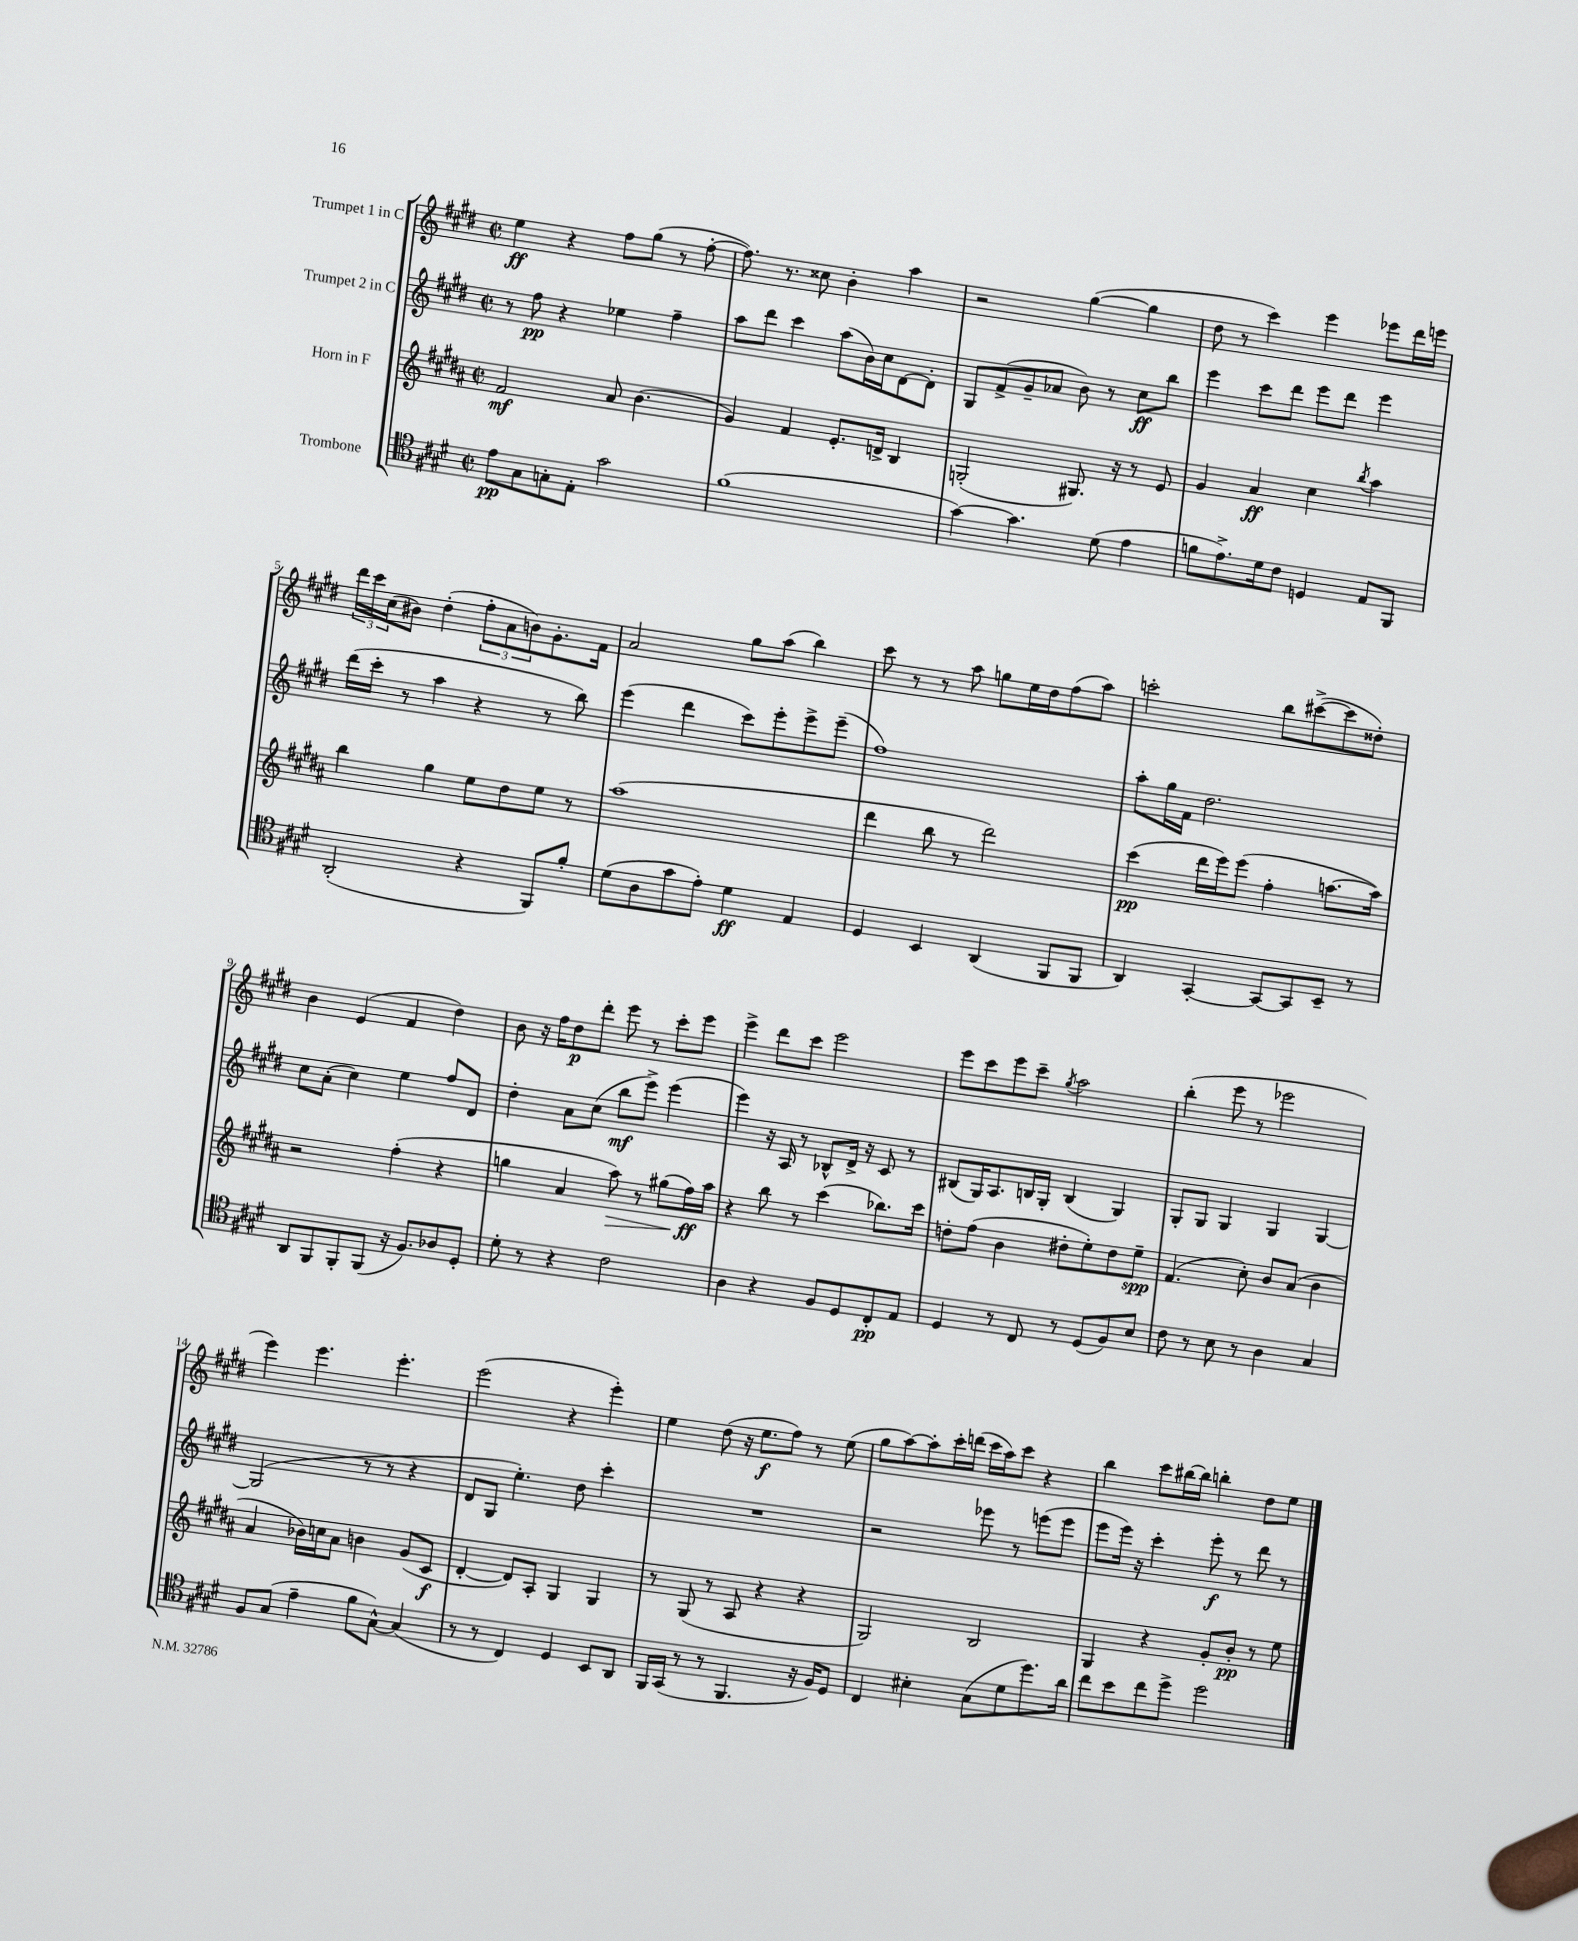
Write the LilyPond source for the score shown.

<<
\new StaffGroup <<
\new Staff = "s0" \with { instrumentName = "Trumpet 1 in C" } {
    \clef treble \key e \major \defaultTimeSignature \time 2/2
    e''4\ff r4 fis''8 gis''8( r8 fis''8~-. |
    fis''8.) r8. cisis''8 b'4-. a''4 |
    r2 gis''4~( gis''4 |
    dis''8 r8 cis'''4) e'''4 ees'''8 dis'''16 e'''16 |
    \tuplet 3/2 { dis'''16 cis'''16 cis''16( } bis'8) dis''4-.( \tuplet 3/2 { fis''8-. a'8 b'8) } gis'8.-. fis'16 |
    a'2 gis''8 a''8( b''4) |
    cis'''8 r8 r8 a''8 g''8 e''16 dis''16 fis''8( a''8) |
    c'''2-. b''8 cis'''8~->( cis'''8 disis''8-.) |
    b'4 e'4( fis'4 dis''4) |
    b'8 r16 fis''16 dis''8\p dis'''8-. e'''8 r8 cis'''8-. e'''8 |
    e'''4-> dis'''8 cis'''8 e'''2 |
    e'''8 cis'''8 e'''8 cis'''8-- \acciaccatura { gis''8 } a''2 |
    b''4-.( e'''8 r8 ees'''2 |
    e'''4) e'''4. e'''4.-. |
    e'''2( r4 e'''4-.) |
    e''4 dis''8( r16 e''8.\f fis''8) r8 e''8( |
    gis''8 a''8~) a''8-. cis'''16-. d'''16( cis'''16 a''16) cis'''8 r4 |
    b''4 cis'''8 bis''16~ bis''16 b''4-. dis''8 e''8 \bar "|." |
}
\new Staff = "s1" \with { instrumentName = "Trumpet 2 in C" } {
    \clef treble \key e \major \defaultTimeSignature \time 2/2
    r8 fis''8\pp r4 ees''4 fis''4-- |
    a''8 dis'''8 cis'''4 a''8( b'16) cis''16 dis'8~ dis'8-. |
    gis8 fis'8->( gis'8-- aes'8 b'8) r8 cis''8\ff b''8 |
    e'''4 cis'''8 dis'''8 e'''8 dis'''8 e'''4 |
    dis'''16( cis'''16-. r8 a''4 r4 r8 b''8) |
    e'''4( dis'''4 cis'''8) e'''8-. e'''8-> e'''8--( |
    fis''1) |
    a''8-. gis''16 fis'16 dis''2. |
    cis''8 a'8-.( cis''4) e''4 fis''8 dis'8 |
    dis''4-. a'8 cis''8( b''8\mf e'''8->) e'''4( |
    e'''4) r16 a16 r8 bes8-^ dis'16-> r16 cis'8 r8 |
    bis8( gis16) a8. b16 gis16-. b4( gis4) |
    gis8-. gis8 gis4 gis4 gis4~ |
    gis2( r8 r8 r4 |
    dis'8 gis8 e''4.-.) dis''8 cis'''4-. |
    R1 |
    r2 ees'''8 r8 e'''8( e'''8 |
    e'''8 e'''16) r16 cis'''4-. e'''8-.\f r8 dis'''8 r8 \bar "|." |
}
\new Staff = "s2" \with { instrumentName = "Horn in F" } {
    \clef treble \key b \major \defaultTimeSignature \time 2/2
    fis'2\mf ais'8 b'4.( |
    gis'4) fis'4 e'8.-. d'16-> b4 |
    g2-.( gis8.) r16 r8 e'8 |
    gis'4 ais'4\ff cis''4 \acciaccatura { b''8 } ais''4 |
    b''4 gis''4 e''8 dis''8 e''8 r8 |
    ais''1( |
    dis'''4 b''8 r8 dis'''2) |
    cis'''4\pp( dis'''16 e'''16) e'''8( fis''4-. a''8.~ a''16) |
    r2 fis''4-.( r4 |
    g''4 ais'4 ais''8\>) r8 gis''8( fis''16\ff\!) ais''16 |
    r4 b''8 r8 cis'''4( bes''8.) cis'''16 |
    d''8-. fis''8( b'4 dis''8-. e''8-.) dis''8 e''8--\spp |
    fis'4.( cis''8-.) b'8 ais'8( b'4 |
    ais'4 bes'16) c''16 ais'8 b'4 gis'8( cis'8\f |
    dis'4~-. dis'8) ais8-. gis4 gis4 |
    r8 gis8( r8 ais8 r4 r4 |
    gis2) b2 |
    gis4 r4 gis'8-. b'8-.\pp r8 e''8 \bar "|." |
}
\new Staff = "s3" \with { instrumentName = "Trombone" } {
    \clef tenor \key e \major \defaultTimeSignature \time 2/2
    e'8\pp gis8 g8-. e8-. gis'2 |
    fis'1( |
    gis'4~) gis'4. dis'8( e'4 |
    f'8 e'8.->) dis'16 cis'8 d4 e8 fis,8 |
    a,2-.( r4 fis,8) fis'8-. |
    dis'8( a8 gis'8 e'8-.) dis'4\ff e4 |
    dis4 b,4 a,4( fis,8 fis,8 |
    a,4) gis,4~-. gis,8~ gis,8 b,8-- r8 |
    a,8 fis,8 fis,8-. fis,8( r16 fis8.) aes8 dis8-. |
    dis'8-. r8 r4 cis'2 |
    a4 r4 fis8 dis8 cis8-.\pp e8 |
    dis4 r8 cis8 r8 dis8( fis8) b8 |
    cis'8 r8 b8 r8 a4 gis4 |
    fis8 gis8( e'4-- fis'8 gis8~-^) gis4( |
    r8 r8 cis4) dis4 b,8 a,8 |
    fis,16 gis,16( r8 r8 fis,4. r16 fis16) dis8 |
    cis4 bis4-. gis8( dis'8 dis''8.) a'16 |
    cis''8 b'8 cis''8 dis''8-> dis''2 \bar "|." |
}
>>
>>
